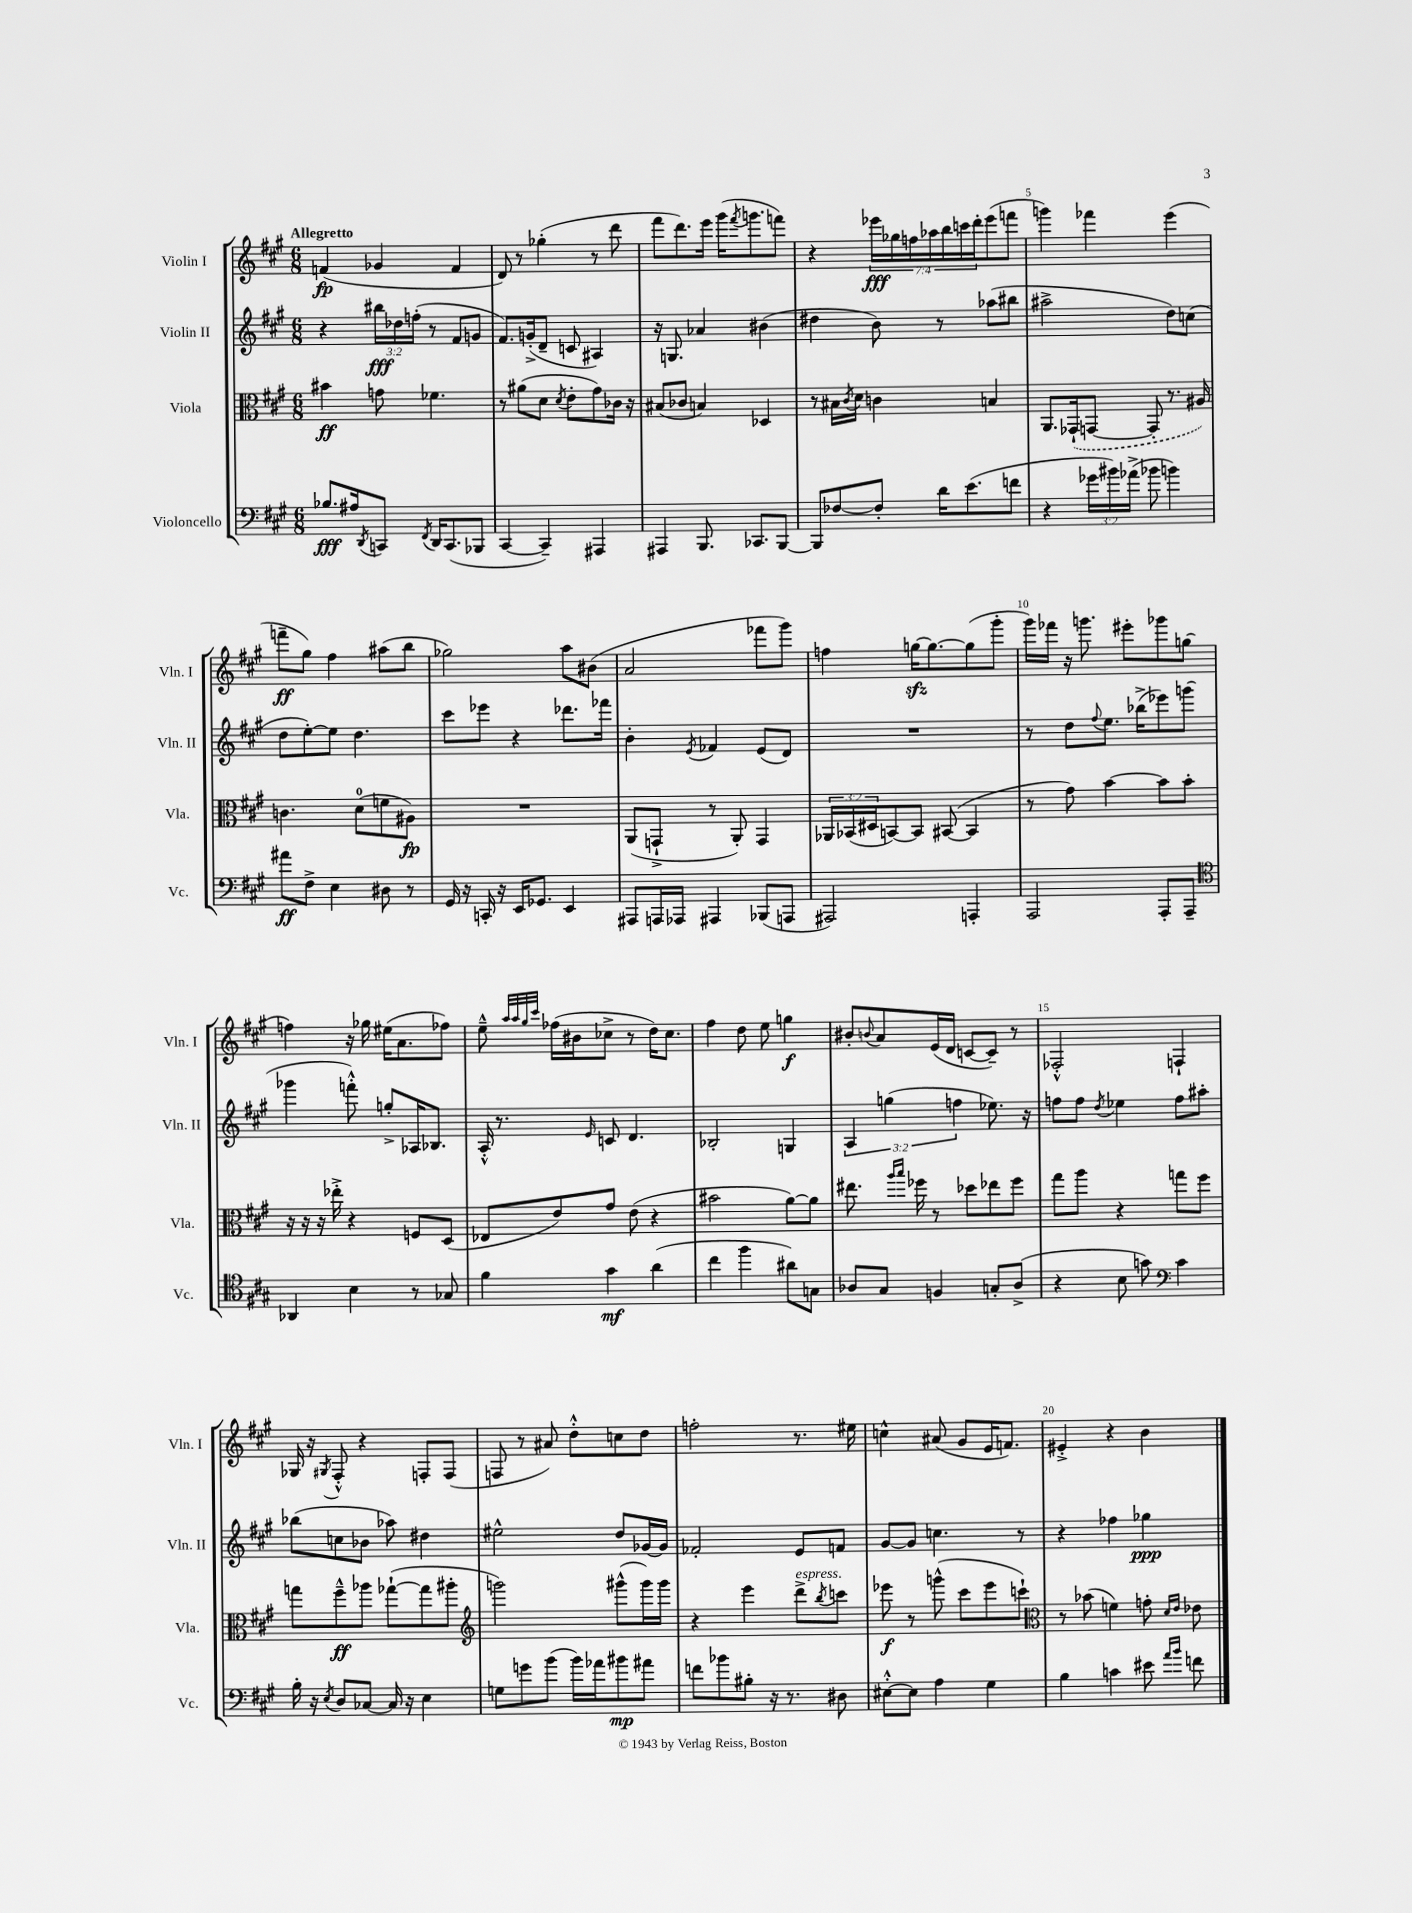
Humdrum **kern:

**kern	**kern	**kern	**kern
*staff4	*staff3	*staff2	*staff1
*clefF4	*clefC3	*clefG2	*clefG2
*k[f#c#g#]	*k[f#c#g#]	*k[f#c#g#]	*k[f#c#g#]
*M6/8	*M6/8	*M6/8	*M6/8
8.B-/L	4b#\	4r	(4f/
16A#/k	.	.	.
8qDD/	.	.	.
8CC/J	8g\	24bb#\LL	4g-/
.	.	24dd-\	.
.	.	(24ff'\JJ	.
8qFF#/	.	.	.
16DD/LK	4.f-\	8r	.
(8.CC/	.	.	.
.	.	8f#/L	4f/
8BBB-/J	.	8g/J	.
=	=	=	=
[4CC#/	8r	8.f#/L)	8d/)
.	(8a#\L	.	8r
.	.	(16g'^/k	.
4CC#~/])	8d\J	8d~/J	(4gg-'\
.	8qd/	.	.
.	8e'\L	8c/	.
4AAA#/	8g#\)	4A#/)	8r
.	16c-\Jk	.	8ddd\
.	16r	.	.
=	=	=	=
4AAA#/	(8B#/L	16r	8fff#\L
.	.	8.G/	.
.	8c-/J	.	8.ddd\)
8.BBB/	4B/)	4a-/	.
.	.	.	16eee\Jk
.	.	.	(16ggg#\LK
.	.	.	8qfff#/
8.CC-/L	.	.	8.ggg\
.	4D-/	(4b#\	.
[8BBB/J	.	.	8fff\J)
=	=	=	=
8BBB/]L	8r	4dd#\	4r
[8F-/	16B#\LL	.	.
.	8qc#/	.	.
.	16d\JJ	.	.
8F-'/]J	4c\	8b\)	28eee-\LL
.	.	.	28gg-\
.	.	.	28ff\
.	.	.	28aa-\
16d\LK	.	8r	.
.	.	.	28bb\
.	.	.	28ccc\
(8.e\	.	.	.
.	.	.	28ddd'\J
.	4B/	(8aa-\L	(8eee-\
8f\J	.	8bb#\J	8fff\J
=	=	=	=
4r	8.AA/L	2aa#^\	4ggg\)
.	(16GG-`/k	.	.
24g-\LL	[8GG/J	.	4fff-\
24b#\)	.	.	.
(24a-^\JJ	.	.	.
8b-\	8GG'/]	.	.
4b\)	8.r	8dd\L)	(4eee\
.	.	(8cc\J	.
.	16A#/)	.	.
=	=	=	=
8a#\L	4.c\	8dd\L	8fff~\L
8F#^\J	.	[8ee'\)	8gg#\J)
4E\	.	8ee\]J	4ff#\
.	(8d\L	4.dd\	.
8D#\	8f\	.	(8aa#\L
8r	8A#\J)	.	8bb\J
=	=	=	=
16GG#/	2.r	8ccc#\L	2gg-\)
16r	.	.	.
16CC'/	.	8eee-\J	.
16r	.	.	.
16EE/LK	.	4r	.
8.GG-/J	.	.	.
4EE/	.	8.ddd-\L	8aa\L
.	.	.	(8b#\J
.	.	16fff-\Jk	.
=	=	=	=
8AAA#/L	(8AA/L	4b'\	2a/
16AAA/L	8GG`^/J	.	.
16AAA-/JJ	.	.	.
.	.	8qe/	.
4AAA#/	8r	4f-/	.
.	8AA'/)	.	.
(8BBB-/L	4GG/	(8e/L	8fff-\L
8AAA/J	.	8d/J)	8ggg#\J)
=	=	=	=
2AAA#/)	24AA-/LL	2.r	4ff\
.	(24BB-/	.	.
.	24D#/J	.	.
.	[8BB/)	.	.
.	8BB/]J	.	[16gg\LK
.	.	.	8.gg\_
.	([8BB#/	.	.
4AAA'/	4BB#/]	.	(8gg\]
.	.	.	8ggg#'\J
=	=	=	=
2AAA/	8r	8r	16ggg#\LL)
.	.	.	16fff-\JJ
.	8g#\)	8dd\L	16r
.	.	.	8.ggg\
.	.	8qqff#/	.
.	[4b\	8.ee\J	.
.	.	.	8eee#'\L
.	.	(16bb-^\LK	.
8AAA'/L	8b\]L	8eee-\)	8ggg-\
8AAA~/J	8b'\J	(8ggg\J	(8gg\J
=	=	=	=
*clefC4	*	*	*
4AA-/	16r	4ggg-\	4ff\)
.	16r	.	.
.	16r	.	.
.	16ee-'^\	.	.
4B\	4r	8fff'^^\)	16r
.	.	.	16gg-\
.	.	8gg'^/L	(16ee#\LK
.	.	.	8.a\
8r	8F/L	16A-/K	.
.	.	8.B-/J	.
8G-/	(8D/J	.	8ff-\J)
=	=	=	=
4f#\	8E-/L	16A'^^/	8ee~^^\
.	.	8.r	.
.	.	.	32qqaa/LLL
.	.	.	32qqaa/
.	.	.	32qqgg#/
.	.	.	32qqccc#/JJJ
.	8e/)	.	(16ff-\LL
.	.	.	16b#\J
.	.	16qqe/	.
4g#\	8g#/J	8c/	8cc-^\J
.	(8e\	4.d/	8r
(4a\	4r	.	16dd\LK)
.	.	.	8.cc-\J
=	=	=	=
4cc#\	2b#\	2B-'/	4ff#\
4ff#\	.	.	8dd\
.	.	.	8ee\
8a#\L)	[8a\L)	4G/	4gg\
8G\J	8a\]J	.	.
=	=	=	=
8A-/L	8.ee#\	6A/	8b#'/L
.	.	.	8qqb/
8G#/J	.	.	8a/
.	.	(6gg\	.
.	16qqaa/LL	.	.
.	16qqbb/JJ	.	.
.	16ff-\	.	.
4F/	8r	.	(16e/L
.	.	.	16d/JJ
.	.	6ff\	.
.	8dd-\L	.	[8c/L
8G'/L	8ee-\	8.ee-\)	8c~/]J)
(8A-^/J	8ff-\J	.	8r
.	.	16r	.
=	=	=	=
4r	8gg#\L	8ff\L	2F-'^^/
.	8aa\J	8ff\J	.
.	.	8qdd/	.
8B\	4r	4ee-\	.
8g\)	.	.	.
*clefF4	*	*	*
4c#\	8gg\L	8ff\L	4F`/
.	8ff#\J	8aa#'\J	.
=	=	=	=
16B'\	8gg\L	(8bb-\L	16G-/
16r	.	.	16r
8qE/	.	.	8qG#/
8D/L	8ff#~^^\	8cc\	8F#'^^/
[8C-/J	8aa-\J	8b-\J	4r
16C-/]	([8gg-`\L	8aa-\)	.
16r	.	.	.
4E\	8gg-\]	4dd#\	8F'/L
.	8aa#'\J	.	(8F/J
=	=	=	=
*	*clefG2	*	*
8G\L	2ggg\)	2ee#^^\	8F/
8g\	.	.	8r
(8b\J	.	.	8a#/)
16b\LL)	.	.	8dd'^^\L
16a-\J	.	.	.
8b#\	(8ggg#^^\L	8dd/L	8cc\
8a#\J	16ggg#\L)	[16g-/L	8dd\J
.	16ggg#\JJ	16g-/]JJ	.
=	=	=	=
8f\L	4r	2f-'/	2ff'\
8b-\	.	.	.
8B#'\J	4eee\	.	.
16r	.	.	.
8.r	.	.	.
.	8ddd^\L	8e/L	8.r
.	8qbb/	.	.
8D#\	8ccc\J	8f/J	.
.	.	.	16ee#\
=	=	=	=
[8E#'^^\L	8eee-\	[8g#/L	4cc^^\
8E#\]J	8r	8g#/]J	.
4A\	(8ggg^^\	4.cc\	(8a#/
.	8ccc#\L	.	8g#/L
4G#\	8eee-\	.	16e/K
.	.	.	8.f/J)
.	8ccc`\J)	8r	.
=	=	=	=
*	*clefC3	*	*
4B\	8r	4r	4e#'^/
.	(8b-\	.	.
4c\	4f\)	4ff-\	4r
8e#\	8g'\	4gg-\	4b\
16qqa/LL	16qqd/LL	.	.
16qqb/JJ	16qqe/JJ	.	.
8f\	8e-\	.	.
==	==	==	==
*-	*-	*-	*-
